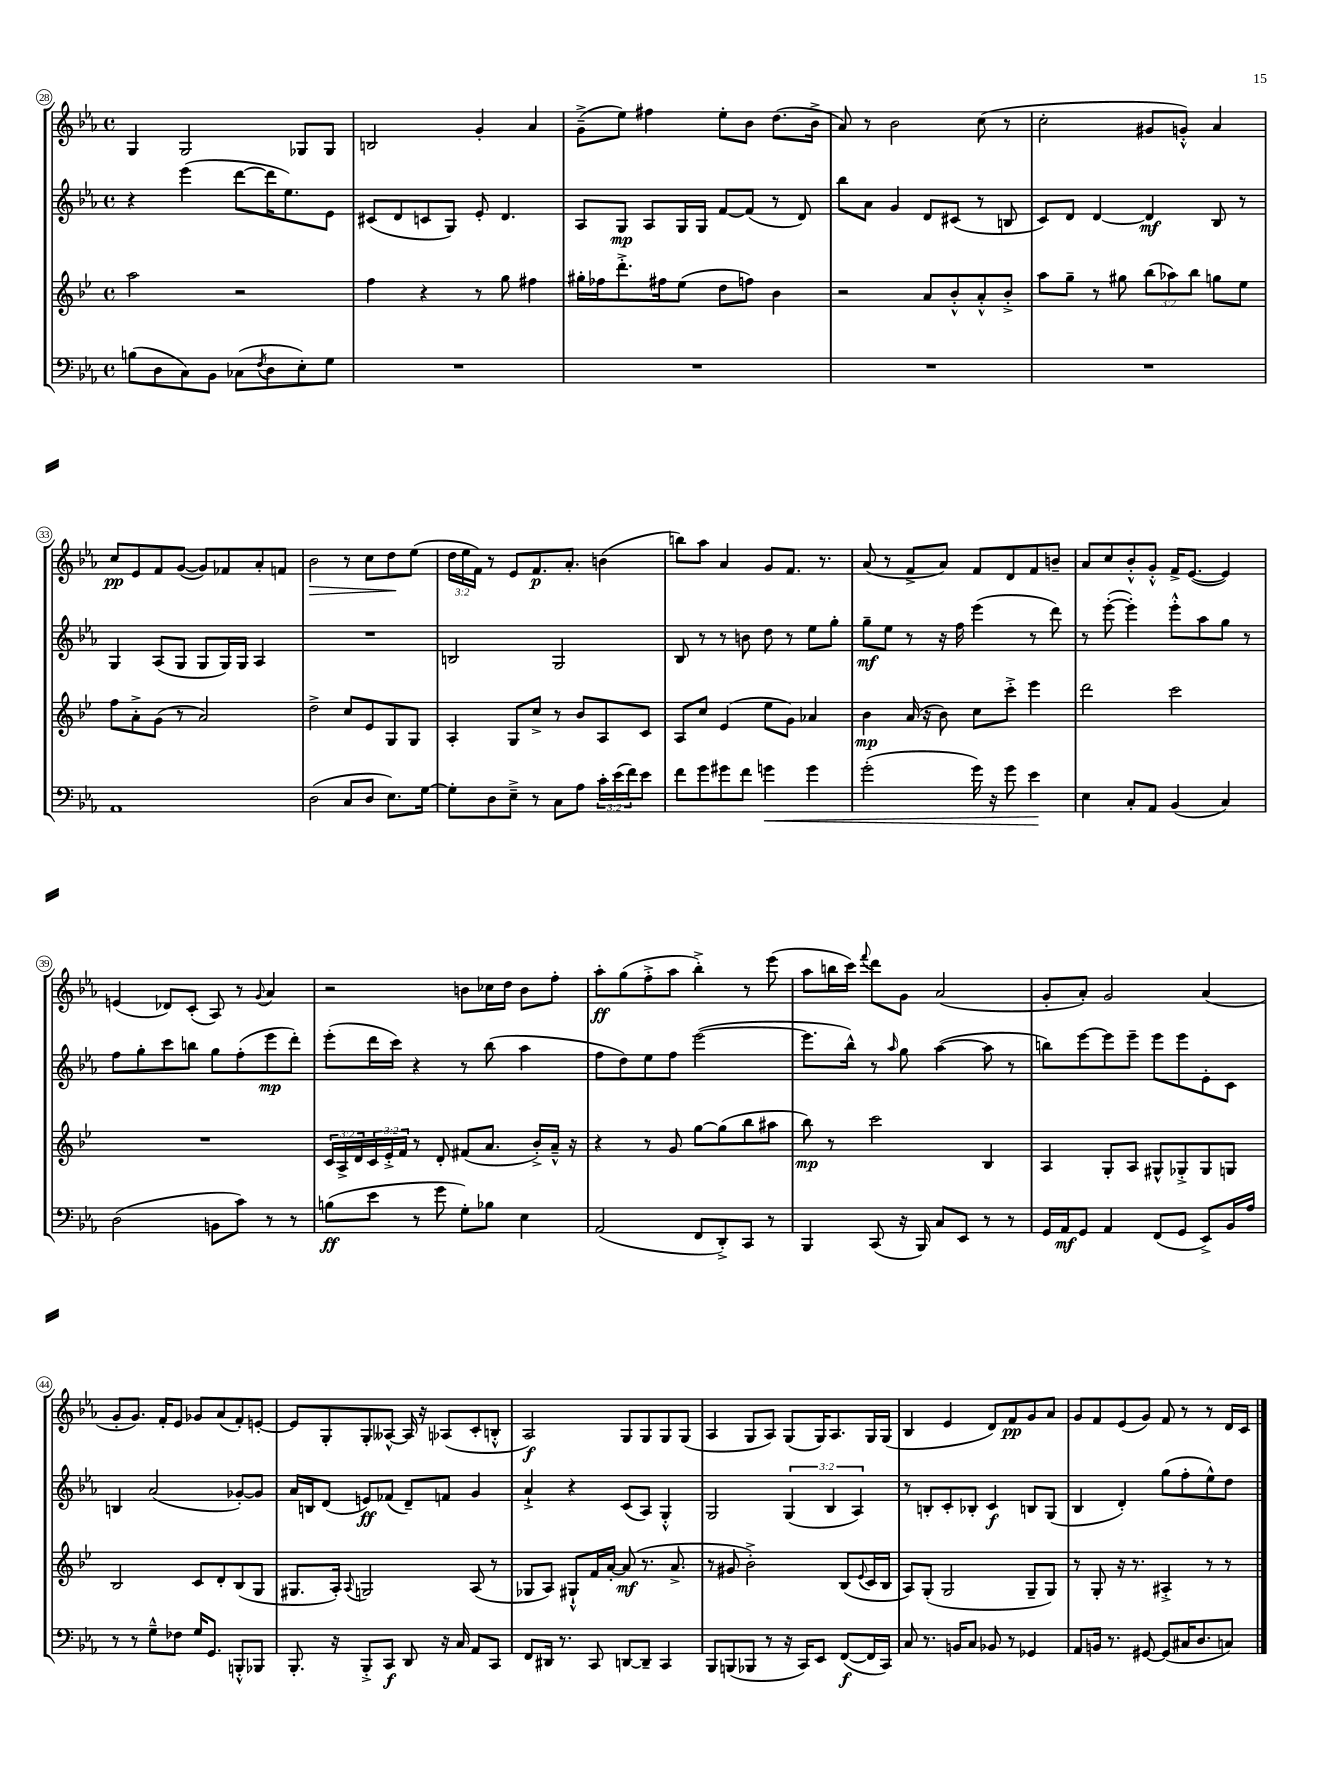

**kern	**dynam	**kern	**dynam	**kern	**dynam	**kern	**dynam
*part4	*part4	*part3	*part3	*part2	*part2	*part1	*part1
*staff4	*staff4	*staff3	*staff3	*staff2	*staff2	*staff1	*staff1
*clefF4	*	*clefG2	*	*clefG2	*	*clefG2	*
*k[b-e-a-]	*	*k[b-e-]	*	*k[b-e-a-]	*	*k[b-e-a-]	*
*M4/4	*	*M4/4	*	*M4/4	*	*M4/4	*
*met(c)	*	*met(c)	*	*met(c)	*	*met(c)	*
=28	=28	=28	=28	=28	=28	=28	=28
(8Bn\L	.	2aa\	.	4r	.	4G/	.
8D\	.	.	.	.	.	.	.
8C\)	.	.	.	(4eee-\	.	2G/	.
8BB-\J	.	.	.	.	.	.	.
(8C-X\L	.	2r	.	[8ddd\L	.	.	.
8qF/	.	.	.	.	.	.	.
8D\	.	.	.	16ddd\K]	.	.	.
.	.	.	.	8.ee-\)	.	.	.
8E-'\)	.	.	.	.	.	8G-X/L	.
8G\J	.	.	.	8e-\J	.	8G-/J	.
=29	=29	=29	=29	=29	=29	=29	=29
1r	.	4ff\	.	(8c#X/L	.	2Bn/	.
.	.	.	.	8d/	.	.	.
.	.	4r	.	8cn/	.	.	.
.	.	.	.	8G/J)	.	.	.
.	.	8r	.	8e-'/	.	4g'/	.
.	.	8gg\	.	4.d/	.	.	.
.	.	4ff#X\	.	.	.	4a-/	.
=30	=30	=30	=30	=30	=30	=30	=30
1r	.	16gg#X'\LL	.	8A-/L	.	(8g~^\L	.
.	.	16ff-X\J	.	.	.	.	.
.	.	8.ddd'^\	.	8G/J	mp	8ee-\J)	.
.	.	.	.	8A-/L	.	4ff#X\	.
.	.	16ff#X\k	.	.	.	.	.
.	.	(8ee-\J	.	16G/L	.	.	.
.	.	.	.	16G/JJ	.	.	.
.	.	8dd\L	.	[8f/L	.	8ee-'\L	.
.	.	8ffn\J)	.	(8f/J]	.	8b-\J	.
.	.	4b-\	.	8r	.	(8.dd\L	.
.	.	.	.	8d/)	.	.	.
.	.	.	.	.	.	16b-^\Jk	.
=31	=31	=31	=31	=31	=31	=31	=31
1r	.	2r	.	8bb-\L	.	8a-/)	.
.	.	.	.	8a-\J	.	8r	.
.	.	.	.	4g/	.	2b-\	.
.	.	8a/L	.	8d/L	.	.	.
.	.	8b-'^^/	.	(8c#X/J	.	.	.
.	.	8a'^^/	.	8r	.	(8cc\	.
.	.	8b-'^/J	.	8Bn/	.	8r	.
=32	=32	=32	=32	=32	=32	=32	=32
1r	.	8aa\L	.	8c/L)	.	2cc'\	.
.	.	8gg~\J	.	8d/J	.	.	.
.	.	8r	.	[4d/	.	.	.
.	.	8gg#X\	.	.	.	.	.
.	.	(12bb-\L	.	4d/]	mf	8g#X/L	.
.	.	12aa-X\)	.	.	.	.	.
.	.	.	.	.	.	8gn'^^/J)	.
.	.	12bb-\J	.	.	.	.	.
.	.	8ggn\L	.	8B-/	.	4a-/	.
.	.	8ee-\J	.	8r	.	.	.
!!LO:LB:g=z
=33	=33	=33	=33	=33	=33	=33	=33
1AA-	.	8ff\L	.	4G/	.	8cc/L	pp
.	.	8a'^\	.	.	.	8e-/	.
.	.	(8g\J	.	(8A-/L	.	8f/	.
.	.	8r	.	8G/J	.	([8g/J	.
.	.	2a/)	.	8G/L	.	8g/L])	.
.	.	.	.	16G/L)	.	8f-X/	.
.	.	.	.	16G/JJ	.	.	.
.	.	.	.	4A-/	.	8a-'/	.
.	.	.	.	.	.	8fn/J	.
=34	=34	=34	=34	=34	=34	=34	=34
!	!	!	!	!	!	!	!LO:HP:b
(2D\	.	2dd^\	.	1r	.	2b-\	>
8C/L	.	8cc/L	.	.	.	8r	.
8D/J	.	8e-/	.	.	.	8cc\L	.
8.E-\L)	.	8G/	.	.	.	8dd\	.
.	.	8G/J	.	.	.	(8ee-\J	]
[16G\Jk	.	.	.	.	.	.	.
=35	=35	=35	=35	=35	=35	=35	=35
8G'\L]	.	4A'/	.	2Bn/	.	24dd\LL	.
.	.	.	.	.	.	24ee-\	.
.	.	.	.	.	.	24f\JJ)	.
8D\	.	.	.	.	.	8r	.
8E-~^\J	.	8G/L	.	.	.	8e-/L	.
8r	.	8cc^/J	.	.	.	8.f/	p
8C\L	.	8r	.	2G/	.	.	.
.	.	.	.	.	.	8.a-'/J	.
8A-\J	.	8b-/L	.	.	.	.	.
24c'\LL	.	8A/	.	.	.	(4bn\	.
(24e-\	.	.	.	.	.	.	.
24f\J)	.	.	.	.	.	.	.
8e-\J	.	8c/J	.	.	.	.	.
=36	=36	=36	=36	=36	=36	=36	=36
8f\L	.	8A/L	.	8B-/	.	8bbn\L)	.
8g\	.	8cc/J	.	8r	.	8aa-\J	.
8g#X\	.	(4e-/	.	8r	.	4a-/	.
8f\J	.	.	.	8bn\	.	.	.
!	!LO:HP:b	!	!	!	!	!	!
4gn\	<	8ee-\L	.	8dd\	.	8g/L	.
.	.	8g\J)	.	8r	.	8.f/J	.
4g\	.	4a-X/	.	8ee-\L	.	.	.
.	.	.	.	.	.	8.r	.
.	.	.	.	8gg'\J	.	.	.
=37	=37	=37	=37	=37	=37	=37	=37
(2g'\	.	4b-\	mp	8gg~\L	mf	(8a-/	.
.	.	.	.	8ee-\J	.	8r	.
.	.	(16a/	.	8r	.	8f^/L	.
.	.	16r	.	.	.	.	.
.	.	8b-\)	.	16r	.	8a-/J)	.
.	.	.	.	16ff\	.	.	.
16g\)	.	8cc\L	.	(4eee-\	.	8f/L	.
16r	.	.	.	.	.	.	.
8g\	.	8ccc'^\J	.	.	.	8d/	.
4e-\	.	4eee-\	.	8r	.	8f/	.
.	.	.	.	8ddd\)	.	8bn~/J	.
.	[	.	.	.	.	.	.
=38	=38	=38	=38	=38	=38	=38	=38
4E-\	.	2ddd\	.	8r	.	8a-/L	.
.	.	.	.	([8eee-'\	.	8cc/	.
8C'/L	.	.	.	4eee-'\])	.	8b-'^^/	.
8AA-/J	.	.	.	.	.	8g'^^/J	.
(4BB-/	.	2ccc\	.	8eee-'^^\L	.	16f^/KL	.
.	.	.	.	.	.	([8.e-/J	.
.	.	.	.	8aa-\	.	.	.
4C/)	.	.	.	8gg\J	.	4e-/])	.
.	.	.	.	8r	.	.	.
!!LO:LB:g=z
=39	=39	=39	=39	=39	=39	=39	=39
(2D\	.	1r	.	8ff\L	.	(4en/	.
.	.	.	.	8gg'\	.	.	.
.	.	.	.	8ccc\	.	8d-X/L)	.
.	.	.	.	8bbn\J	.	(8c'/J	.
8BBn\L	.	.	.	8gg\L	.	8A-/)	.
8c\J)	.	.	.	(8ff'\	.	8r	.
.	.	.	.	.	.	8qqg/	.
8r	.	.	.	8eee-\	mp	4a-/	.
8r	.	.	.	8ddd'\J)	.	.	.
=40	=40	=40	=40	=40	=40	=40	=40
(8Bn\L	ff	24c/LL	.	(8eee-'\L	.	2r	.
.	.	24A^/	.	.	.	.	.
.	.	24d/	.	.	.	.	.
8e-\J	.	24c/	.	16ddd\L	.	.	.
.	.	24e-'^/	.	.	.	.	.
.	.	.	.	16ccc\JJ)	.	.	.
.	.	24f/JJ	.	.	.	.	.
8r	.	8r	.	4r	.	.	.
8g\	.	8d'/	.	.	.	.	.
8G'\L)	.	(8f#X/L	.	8r	.	8bn\L	.
8B-X\J	.	8.a/J	.	(8bb-\	.	16cc-X\L	.
.	.	.	.	.	.	16dd\JJ	.
4E-\	.	.	.	4aa-\	.	8b\L	.
.	.	16b-'^/LL)	.	.	.	.	.
.	.	16a~^^/JJ	.	.	.	8ff'\J	.
.	.	16r	.	.	.	.	.
=41	=41	=41	=41	=41	=41	=41	=41
(2AA-/	.	4r	.	8ff\L	.	8aa-'\L	ff
.	.	.	.	8dd\)	.	(8gg\	.
.	.	8r	.	8ee-\	.	8ff'^\	.
.	.	8g/	.	8ff\J	.	8aa-\J	.
8FF/L	.	[8gg\L	.	([2eee-\	.	4bb-'^\)	.
8DD'^/)	.	(8gg\]	.	.	.	.	.
8CC/J	.	8bb-\	.	.	.	8r	.
8r	.	8aa#X\J	.	.	.	(8eee-\	.
=42	=42	=42	=42	=42	=42	=42	=42
4BBB-/	.	8bb-\)	mp	8.eee-\L]	.	8aa-\L	.
.	.	8r	.	.	.	16bbn\L	.
.	.	.	.	16bb-^^\Jk)	.	16ccc\JJ)	.
.	.	.	.	.	.	8qqfff/	.
(8CC/	.	2ccc\	.	8r	.	8ddd\L	.
.	.	.	.	16qqaa-/	.	.	.
16r	.	.	.	8gg\	.	8g\J	.
16BBB-/)	.	.	.	.	.	.	.
8C/L	.	.	.	([4aa-\	.	(2a-/	.
8EE-/J	.	.	.	.	.	.	.
8r	.	4B-/	.	8aa-\]	.	.	.
8r	.	.	.	8r	.	.	.
=43	=43	=43	=43	=43	=43	=43	=43
16GG/LL	.	4A/	.	8bbn\L)	.	8g'/L	.
16AA-/J	mf	.	.	.	.	.	.
8GG/J	.	.	.	[8eee-\	.	8a-'/J)	.
4AA-/	.	8G'/L	.	8eee-\]	.	2g/	.
.	.	8A/J	.	8eee-~\J	.	.	.
(8FF/L	.	8G#X^^/L	.	8eee-\L	.	.	.
8GG/J	.	8G-X'^/	.	8eee-\	.	.	.
8EE-^/L)	.	8G-/	.	8e-'\	.	(4a-/	.
16BB-/L	.	8Gn/J	.	8c\J	.	.	.
16A-/JJ	.	.	.	.	.	.	.
!!LO:LB:g=z
=44	=44	=44	=44	=44	=44	=44	=44
8r	.	2B-/	.	4Bn/	.	8g'/L	.
8r	.	.	.	.	.	8.g/J)	.
8G~^^\L	.	.	.	(2a-/	.	.	.
.	.	.	.	.	.	16f'/KL	.
8F-X\J	.	.	.	.	.	8e-/J	.
16G/KL	.	8c/L	.	.	.	8g-X/L	.
8.GG/J	.	.	.	.	.	.	.
.	.	8d'/	.	.	.	(8a-/	.
8BBBn'^^/L	.	(8B-/	.	[8g-X'/L)	.	8f'/)	.
8BBB-X/J	.	8G/J	.	8g-/J]	.	[8en'/J	.
=45	=45	=45	=45	=45	=45	=45	=45
8.BBB-'/	.	8.G#X/L	.	16a-/LL	.	8e/L]	.
.	.	.	.	16Bn/J	.	.	.
.	.	.	.	(8d/J	.	8G'/	.
16r	.	16A'/Jk)	.	.	.	.	.
.	.	8qqA/	.	.	.	.	.
8BBB-'^/L	.	2Gn/	.	8en/L)	ff	8G'/	.
8CC/J	f	.	.	(8f-X/J	.	[8A--X^^/J	.
8DD/	.	.	.	8d~/L)	.	16A--/]	.
.	.	.	.	.	.	16r	.
16r	.	.	.	8fn/J	.	(8A-X/L	.
16C/	.	.	.	.	.	.	.
8AA-/L	.	(8A/	.	4g/	.	8c'/	.
8CC/J	.	8r	.	.	.	8Bn'^^/J	.
=46	=46	=46	=46	=46	=46	=46	=46
8FF/L	.	8G-X/L	.	4a-`^/	.	2A-/)	f
16DD#X/Jk	.	8A/J)	.	.	.	.	.
8.r	.	.	.	.	.	.	.
.	.	8G#X`^^/L	.	4r	.	.	.
8CC/	.	16f/L	.	.	.	.	.
.	.	[16a'/JJ	.	.	.	.	.
[8DDn/L	.	(8a/]	mf	(8c/L	.	8G/L	.
8DD~/J]	.	8.r	.	8A-/J)	.	8G/	.
4CC/	.	.	.	4G'^^/	.	8G/	.
.	.	8.a^/	.	.	.	.	.
.	.	.	.	.	.	(8G/J	.
=47	=47	=47	=47	=47	=47	=47	=47
8BBB-/L	.	8r	.	2G/	.	4A-/	.
(8BBBn/	.	8g#X/	.	.	.	.	.
8BBB-X/J	.	2b-'^\)	.	.	.	8G/L	.
8r	.	.	.	.	.	8A-/J)	.
16r	.	.	.	(6G/	.	(8G/L	.
16CC/KL)	.	.	.	.	.	.	.
8EE-/J	.	.	.	.	.	16G/K)	.
.	.	.	.	6B-/	.	.	.
.	.	.	.	.	.	8.A-/	.
([8FF/L	f	(8B-/L	.	.	.	.	.
.	.	.	.	6A-/)	.	.	.
.	.	8qqe-/	.	.	.	.	.
16FF/L]	.	16c/L	.	.	.	16G/L	.
16CC/JJ)	.	16B-/JJ	.	.	.	(16G/JJ	.
=48	=48	=48	=48	=48	=48	=48	=48
8C/	.	8A/L)	.	8r	.	4B-/	.
8.r	.	(8G'/J	.	8Bn'/L	.	.	.
.	.	2G/	.	8c'/	.	4e-/	.
16BBn/KL	.	.	.	.	.	.	.
8C/J	.	.	.	8B-X'/J	.	.	.
8BB-X/	.	.	.	4c/	f	8d/L)	.
8r	.	.	.	.	.	8f/	pp
4GG-X/	.	8G~/L	.	8Bn/L	.	8g/	.
.	.	8G/J)	.	(8G/J	.	8a-/J	.
=49	=49	=49	=49	=49	=49	=49	=49
8AA-/L	.	8r	.	4B-/	.	8g/L	.
16BBn/Jk	.	8G'/	.	.	.	8f/	.
8.r	.	.	.	.	.	.	.
.	.	16r	.	4d'/)	.	(8e-/	.
.	.	8.r	.	.	.	.	.
[8GG#X/	.	.	.	.	.	8g/J)	.
(8GG#/L]	.	4A#X'^/	.	(8gg\L	.	8f/	.
16C#X/K	.	.	.	8ff'\	.	8r	.
8.D/	.	.	.	.	.	.	.
.	.	8r	.	8ee-^^\)	.	8r	.
8Cn/J)	.	8r	.	8dd\J	.	16d/LL	.
.	.	.	.	.	.	16c/JJ	.
==	==	==	==	==	==	==	==
*-	*-	*-	*-	*-	*-	*-	*-
